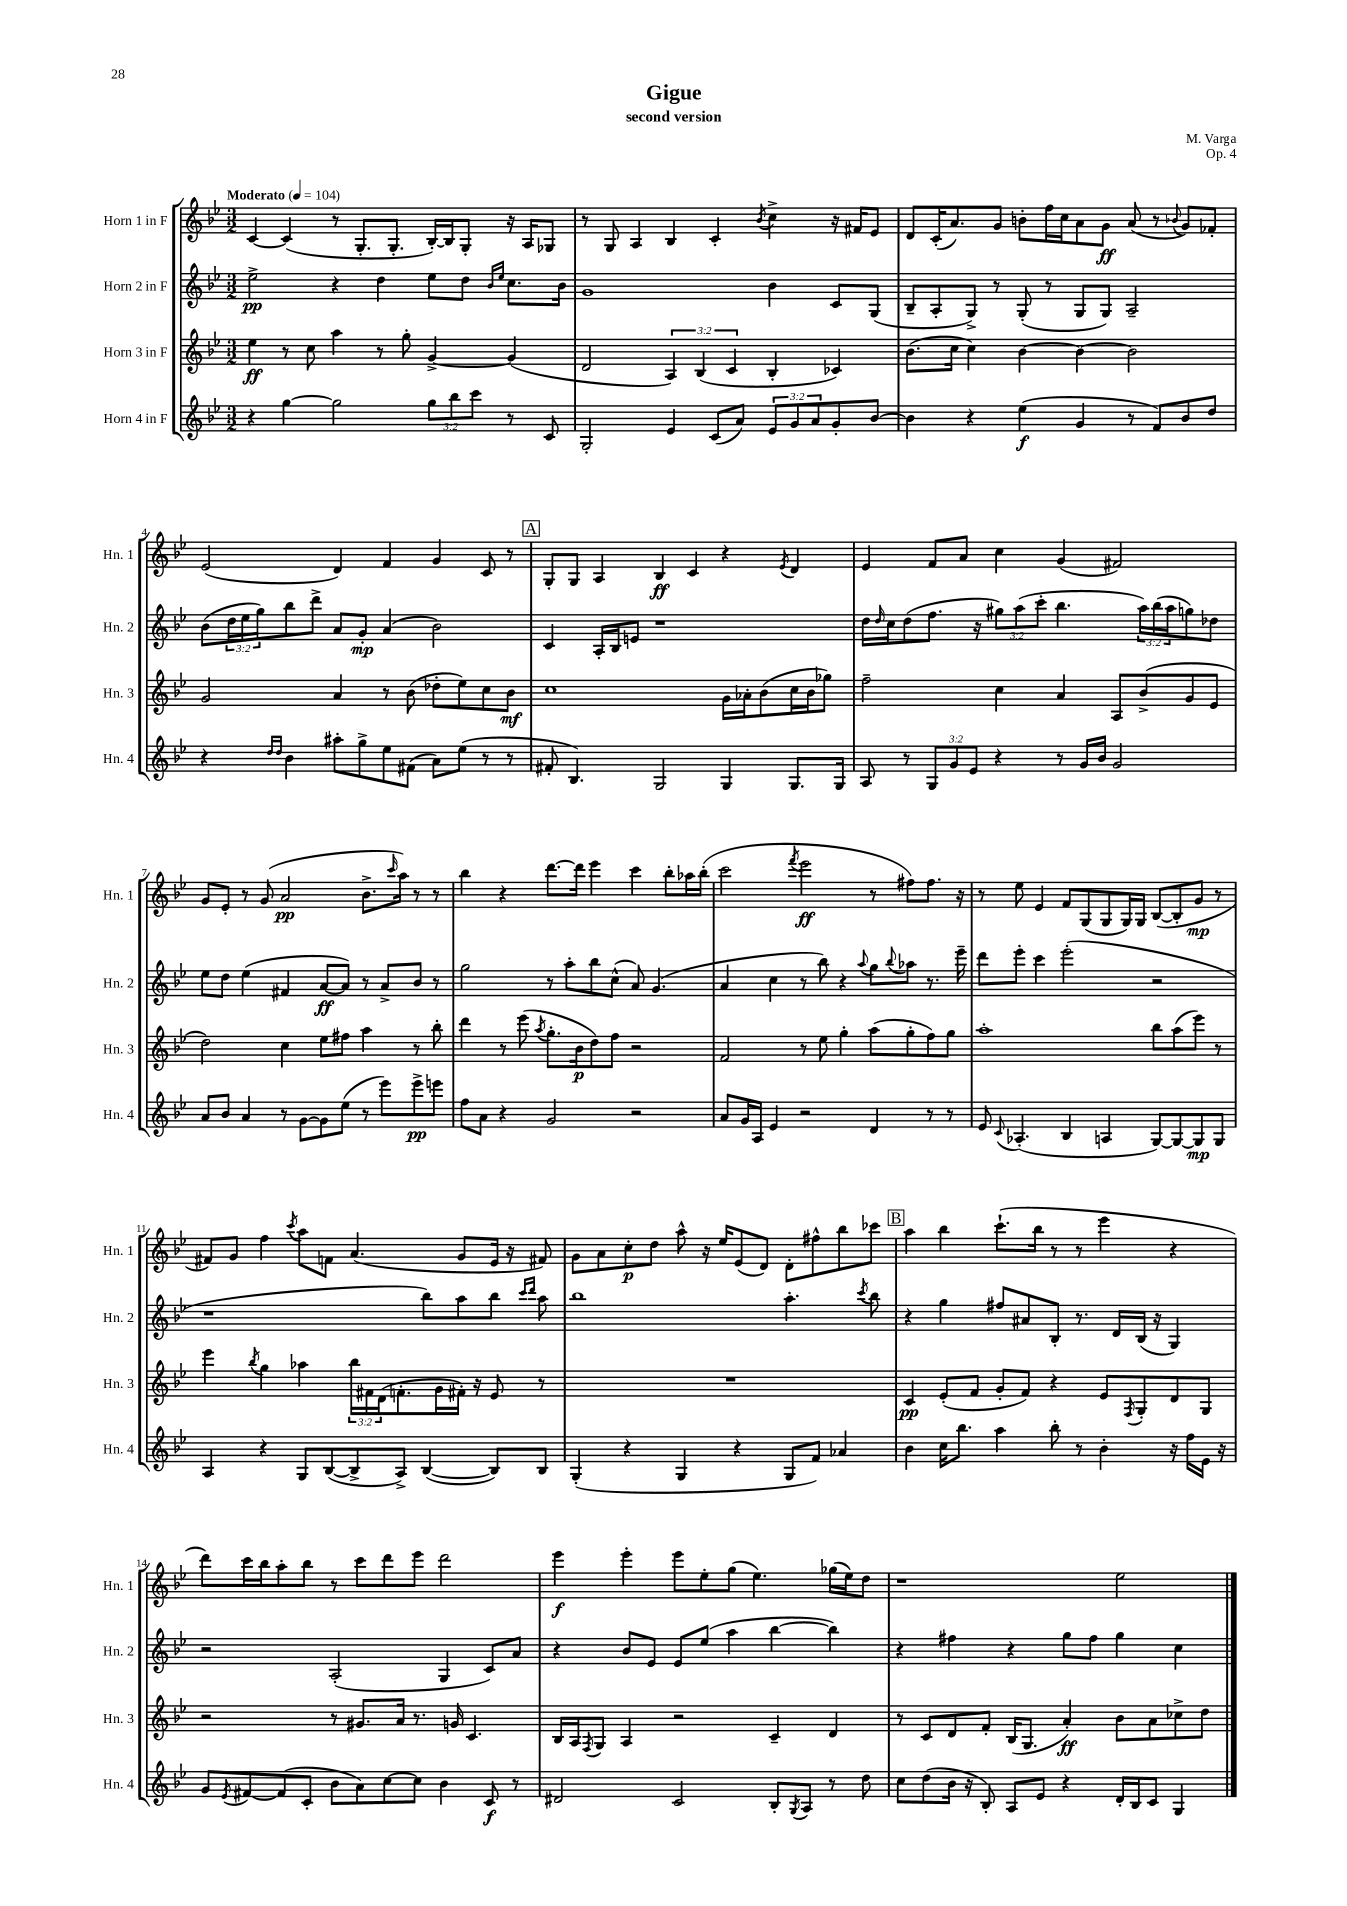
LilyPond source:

\header { title = "Gigue" composer = "M. Varga" subtitle = "second version" opus = "Op. 4" }
<<
\new StaffGroup <<
\new Staff = "s0" \with { instrumentName = "Horn 1 in F" shortInstrumentName = "Hn. 1" } {
    \clef treble \key bes \major \numericTimeSignature \time 3/2 \tempo "Moderato" 4 = 104
    c'4~ c'4( r8 g8.-. g8.-. bes16~-.) bes16 g8-. r16 a16 ges8 |
    r8 g8 a4 bes4 c'4-. \acciaccatura { bes'8 } c''4-> r16 fis'16 ees'8 |
    d'8 c'16-.( a'8.) g'8 b'8-. f''16 c''16 a'8 g'8\ff a'8( r8 \appoggiatura { bes'8 } g'8) fes'8-. |
    ees'2( d'4) f'4 g'4 c'8 r8 |
    \mark \markup { \box "A" } g8-. g8 a4 bes4\ff c'4 r4 \acciaccatura { ees'8 } d'4 |
    ees'4 f'8 a'8 c''4 g'4( fis'2) |
    g'8 ees'8-. r8 g'8( a'2\pp bes'8.-> \grace { c'''16 } a''16) r8 r8 |
    bes''4 r4 d'''8.~ d'''16 ees'''4 c'''4 bes''8-. aes''16 bes''16-.( |
    c'''2 \acciaccatura { f'''8 } ees'''2\ff r8 fis''8) fis''8. r16 |
    r8 ees''8 ees'4 f'8 g8( g8 g16) g16 bes8~( bes8-. g'8\mp r8 |
    fis'8) g'8 f''4 \acciaccatura { c'''8 } a''8 f'8 a'4.( g'8 ees'16 r16 fis'8) |
    g'8 a'8 c''8-.\p d''8 a''8-^ r16 ees''16 ees'8( d'8) d'8-. fis''8-^ bes''8 ces'''8 |
    \mark \markup { \box "B" } a''4 bes''4 c'''8.-!( bes''16 r8 r8 ees'''4 r4 |
    d'''8) c'''16 bes''16 a''8-. bes''8 r8 c'''8 d'''8 ees'''8 d'''2 |
    ees'''4\f ees'''4-. ees'''8 ees''8-. g''8( ees''4.) ges''16( ees''16) d''8 |
    r1 ees''2 \bar "|." |
}
\new Staff = "s1" \with { instrumentName = "Horn 2 in F" shortInstrumentName = "Hn. 2" } {
    \clef treble \key bes \major \numericTimeSignature \time 3/2 \override Staff.TupletNumber.text = #tuplet-number::calc-fraction-text
    ees''2->\pp r4 d''4 ees''8 d''8 \grace { bes'16 ees''16 } c''8. bes'16 |
    g'1 bes'4 c'8 g8( |
    bes8-- a8-. g8->) r8 g8-.( r8 g8 g8) a2-- |
    bes'8( \tuplet 3/2 { d''16 ees''16 g''16) } bes''8 d'''8-> a'8 g'8-.\mp a'4( bes'2) |
    \mark \markup { \box "A" } c'4 a16-. bes16 e'8 r1 |
    d''16 \grace { d''16 } c''16 d''8( f''8. r16 \tuplet 3/2 { gis''8) a''8( c'''8-. } bes''4. \tuplet 3/2 { a''16) bes''16( a''16 } g''8) des''8 |
    ees''8 d''8 ees''4( fis'4 a'8~\ff a'8) r8 a'8-> bes'8 r8 |
    g''2 r8 a''8-. bes''8 c''8-^( a'8) g'4.( |
    a'4 c''4 r8 bes''8) r4 \appoggiatura { a''8 } g''8 \appoggiatura { bes''8 } aes''8 r8. ees'''16-- |
    d'''8 ees'''8-. c'''4 ees'''2-.( r2 |
    r1 bes''8) a''8 bes''8 \grace { c'''16 d'''16 } a''8 |
    bes''1 a''4.-. \acciaccatura { c'''8 } bes''8 |
    \mark \markup { \box "B" } r4 g''4 fis''8 ais'8 bes8-. r8. d'16 bes16( r16 g4) |
    r2 a2-.( g4 c'8) a'8 |
    r4 bes'8 ees'8 ees'8 ees''8( a''4 bes''4~ bes''4) |
    r4 fis''4 r4 g''8 fis''8 g''4 c''4 \bar "|." |
}
\new Staff = "s2" \with { instrumentName = "Horn 3 in F" shortInstrumentName = "Hn. 3" } {
    \clef treble \key bes \major \numericTimeSignature \time 3/2 \override Staff.TupletNumber.text = #tuplet-number::calc-fraction-text
    ees''4\ff r8 c''8 a''4 r8 g''8-. g'4~-> g'4( |
    d'2 \tuplet 3/2 { a4) bes4( c'4 } bes4-. ces'4) |
    bes'8.( c''16 c''4) bes'4~ bes'4~ bes'2 |
    g'2 a'4 r8 bes'8( des''8-. ees''8) c''8 bes'8\mf |
    \mark \markup { \box "A" } c''1 g'16 aes'16-. bes'8( c''16 bes'16 ges''8) |
    f''2-- c''4 a'4 a8 bes'8->( g'8 ees'8 |
    d''2) c''4 ees''8 fis''8 a''4 r8 bes''8-. |
    d'''4 r8 ees'''8( \acciaccatura { a''8 } g''8.-. bes'16\p d''8) f''8 r2 |
    f'2 r8 ees''8 g''4-. a''8( g''8-. f''8) g''8 |
    a''1-. bes''8 a''8( ees'''8) r8 |
    ees'''4 \acciaccatura { bes''8 } g''4 aes''4 \tuplet 3/2 { bes''16 fis'16 d'16( } f'8.-. g'16 fis'16-.) r16 ees'8 r8 |
    R1. |
    \mark \markup { \box "B" } c'4\pp ees'8-.( f'8 g'8-. f'8) r4 ees'8 \acciaccatura { f8 } g8-. d'8 g8 |
    r2 r8 gis'8. a'16 r8. g'16 c'4. |
    bes16 a16 \acciaccatura { f8 } g8 a4 r2 c'4-- d'4 |
    r8 c'8 d'8 f'8-. bes16( g8. a'4-.\ff) bes'8 a'8 ces''8-> d''8 \bar "|." |
}
\new Staff = "s3" \with { instrumentName = "Horn 4 in F" shortInstrumentName = "Hn. 4" } {
    \clef treble \key bes \major \numericTimeSignature \time 3/2 \override Staff.TupletNumber.text = #tuplet-number::calc-fraction-text
    r4 g''4~ g''2 \tuplet 3/2 { g''8 bes''8 c'''8 } r8 c'8 |
    g2-. ees'4 c'8( a'8) \tuplet 3/2 { ees'8 g'8 a'8 } g'8-. bes'8~ |
    bes'4 r4 ees''4\f( g'4 r8 f'8) bes'8 d''8 |
    r4 \grace { d''16 d''16 } bes'4 ais''8-. g''8-> ees''8 fis'8( a'8) ees''8( r8 r8 |
    \mark \markup { \box "A" } fis'8-. bes4.) g2 g4 g8. g16 |
    a8 r8 \tuplet 3/2 { g8 g'8 ees'8 } r4 r8 g'16 bes'16 g'2 |
    a'8 bes'8 a'4 r8 g'8~ g'8 ees''8( r8 ees'''8) ees'''8->\pp e'''8 |
    f''8 a'8 r4 g'2 r2 |
    a'8 g'16 a16 ees'4 r2 d'4 r8 r8 |
    ees'8 \appoggiatura { c'8 } aes4.-.( bes4 a4 g8~) g8~ g8\mp g8 |
    a4 r4 g8 bes8~( bes8-> a8->) bes4~( bes8) bes8 |
    g4-.( r4 g4 r4 g8 f'8) aes'4 |
    \mark \markup { \box "B" } bes'4 c''16 bes''8. a''4 bes''8-. r8 bes'4-. r16 f''16 ees'16 r16 |
    g'8 \acciaccatura { ees'8 } fis'8~ fis'8( c'8-. bes'8 a'8) c''8~ c''8 bes'4 c'8\f r8 |
    dis'2 c'2 bes8-. \acciaccatura { g8 } a8 r8 d''8 |
    c''8 d''8( bes'16 r16 bes8-.) a8 ees'8 r4 d'16-. bes16 c'8 g4 \bar "|." |
}
>>
>>
